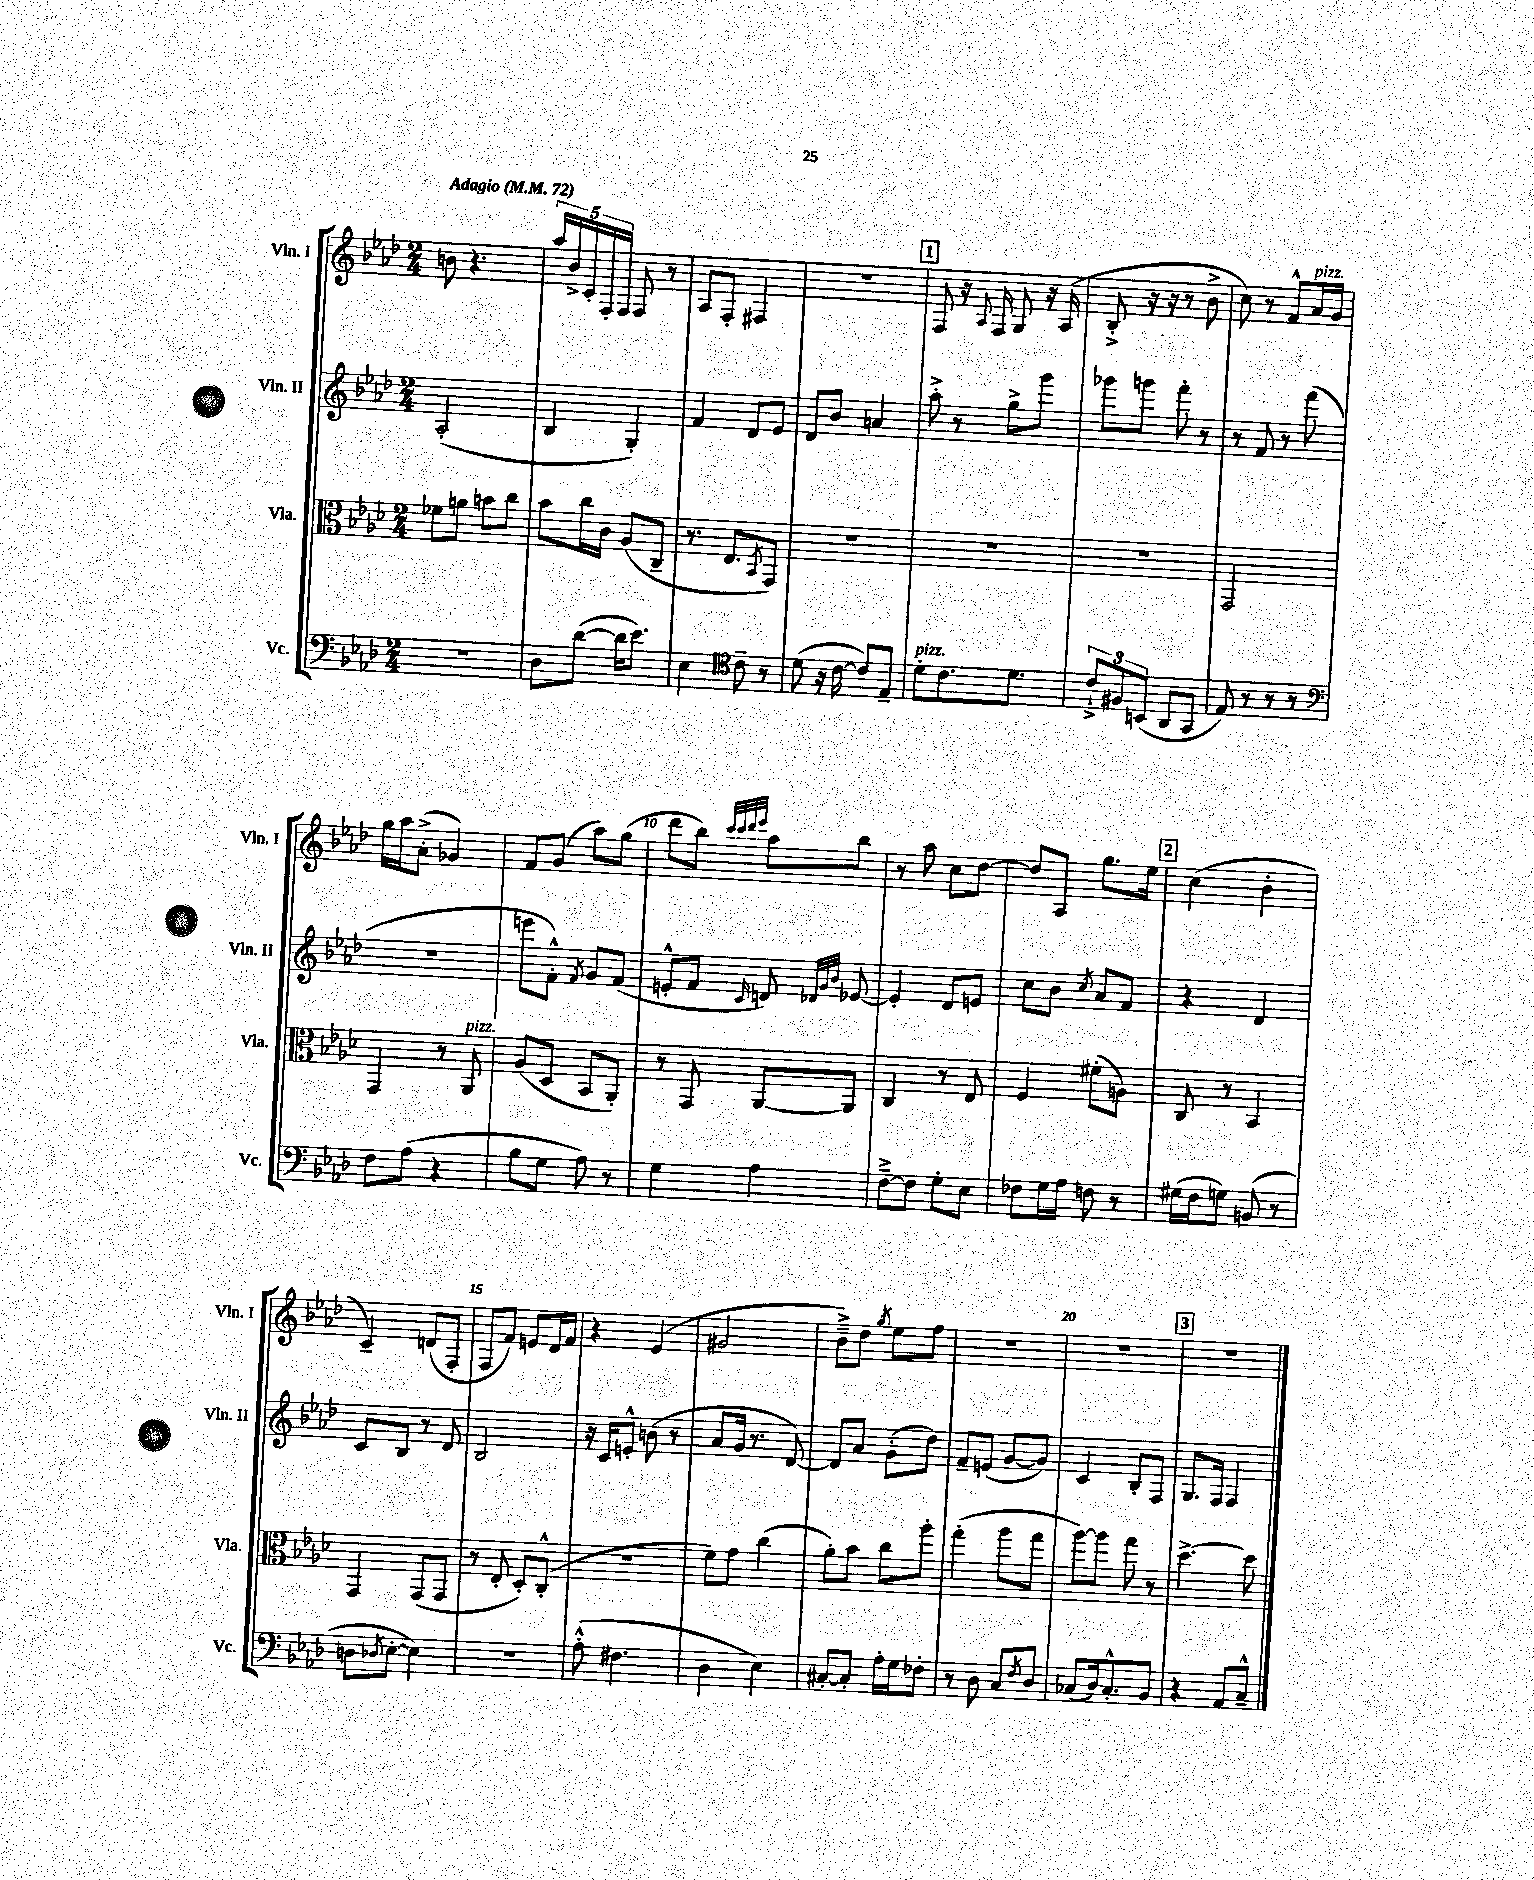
<<
\new StaffGroup <<
\new Staff = "s0" \with { instrumentName = "Vln. I" shortInstrumentName = "Vln. I" } {
    \clef treble \key aes \major \numericTimeSignature \time 2/4 \tempo "Adagio" 4 = 72
    b'8 r4. |
    \tuplet 5/4 { aes''16 bes'16-> c'16-. f16-. f16 } f8 r8 |
    aes8 f8-. fis4 |
    R2 |
    \mark \markup { \box "1" } f8 r16 \appoggiatura { aes8 } f16 g8 r16 aes16( |
    bes8-.-> r16 r16 r8 bes'8-> |
    c''8) r8 f'8-^ aes'16^\markup { \italic "pizz." } g'16 |
    g''16 aes''16 aes'8-.->( ges'4) |
    f'8 g'8( aes''8) g''8( |
    des'''8 bes''8) \grace { c'''32 c'''32 des'''32 ees'''32 } aes''8 bes''8 |
    r8 aes''8 c''8 des''8~ |
    des''8 aes8 g''8. ees''16 |
    \mark \markup { \box "2" } c''4( bes'4-. |
    c'4--) d'8( f8-. |
    f8 f'8) e'8 des'16 f'16 |
    r4 ees'4( |
    gis'2 |
    bes'8--->) des''8 \acciaccatura { g''8 } ees''8 f''8 |
    R2 |
    R2 |
    \mark \markup { \box "3" } R2 \bar "|." |
}
\new Staff = "s1" \with { instrumentName = "Vln. II" shortInstrumentName = "Vln. II" } {
    \clef treble \key aes \major \numericTimeSignature \time 2/4
    aes2-.( |
    bes4 g4-.) |
    f'4 des'8 ees'8 |
    des'8 bes'8 a'4 |
    \mark \markup { \box "1" } aes''8-.-> r8 g''8-> g'''8 |
    ges'''8 g'''8 f'''8-. r8 |
    r8 f'8 r8 f'''8( |
    R2 |
    e'''8 f'8-.-^) \acciaccatura { f'8 } g'8 f'8( |
    e'8-.-^ f'8 \grace { c'16 } d'8) \grace { des'32 g'32 bes'32 } ees'8~ |
    ees'4-. des'8 e'8 |
    c''8 bes'8 \acciaccatura { c''8 } aes'8 f'8 |
    \mark \markup { \box "2" } r4 des'4 |
    c'8 bes8 r8 des'8 |
    bes2 |
    r16 c'16 e'8-.-^ b'8( r8 |
    aes'8 g'16 r8. des'8~) |
    des'8 aes'8 g'8-.( des''8) |
    f'8-- e'8( g'8~ g'8) |
    c'4 bes8-. f8 |
    \mark \markup { \box "3" } g8. f16 f4 \bar "|." |
}
\new Staff = "s2" \with { instrumentName = "Vla." shortInstrumentName = "Vla." } {
    \clef alto \key aes \major \numericTimeSignature \time 2/4
    fes'8 a'8 b'8 c''8 |
    bes'8 c''16 c'16 aes8( c8-- |
    r8. ees8. \acciaccatura { bes,8 } g,8) |
    r2 |
    \mark \markup { \box "1" } R2 |
    r2 |
    g,2 |
    g,4 r8 aes,8^\markup { \italic "pizz." } |
    aes8( des8 bes,8 aes,8-.) |
    r8 g,8 aes,8~ aes,8 |
    c4 r8 ees8 |
    f4 fis'8-.( a8) |
    \mark \markup { \box "2" } c8 r8 bes,4 |
    g,4 g,8( g,8 |
    r8 ees8-. des8-.) c8-.-^( |
    r2 |
    f'8) g'8 c''4( |
    aes'8-.) bes'8 c''8 aes''8-. |
    g''4-.( aes''8 g''8 |
    aes''8~) aes''8 g''8 r8 |
    \mark \markup { \box "3" } des''4.~-> des''8 \bar "|." |
}
\new Staff = "s3" \with { instrumentName = "Vc." shortInstrumentName = "Vc." } {
    \clef bass \key aes \major \numericTimeSignature \time 2/4
    R2 |
    des8 des'8~( des'16 ees'8.) |
    ees4 \clef tenor c'8-- r8 |
    des'8( r16 c'16~ c'8) ees8-- |
    \mark \markup { \box "1" } des'8-.^\markup { \italic "pizz." } c'8. des'8. |
    \tuplet 3/2 { c'8-!-> fis8 b,8( } aes,8 g,8 |
    ees8) r8 r8 r8 |
    \clef bass f8 aes8( r4 |
    bes8 g8 aes8) r8 |
    g4 aes4 |
    f8~---> f8 g8-. ees8 |
    fes8 g16 aes16 f8 r8 |
    \mark \markup { \box "2" } gis16( f16 g8) b,8( r8 |
    d8 \acciaccatura { des8 } ees8~-. ees4) |
    R2 |
    aes8-.-^( fis4. |
    des4 ees4) |
    cis8~-. cis8-. aes16-. g16 fes8-. |
    r8 des8 c8 \acciaccatura { f8 } des8 |
    ces8( des16) ces8.-.-^ bes,8 |
    \mark \markup { \box "3" } r4 aes,8 c8---^ \bar "|." |
}
>>
>>
\layout { \context { \Score \override BarNumber.break-visibility = ##(#f #t #t) barNumberVisibility = #(every-nth-bar-number-visible 5) } }
